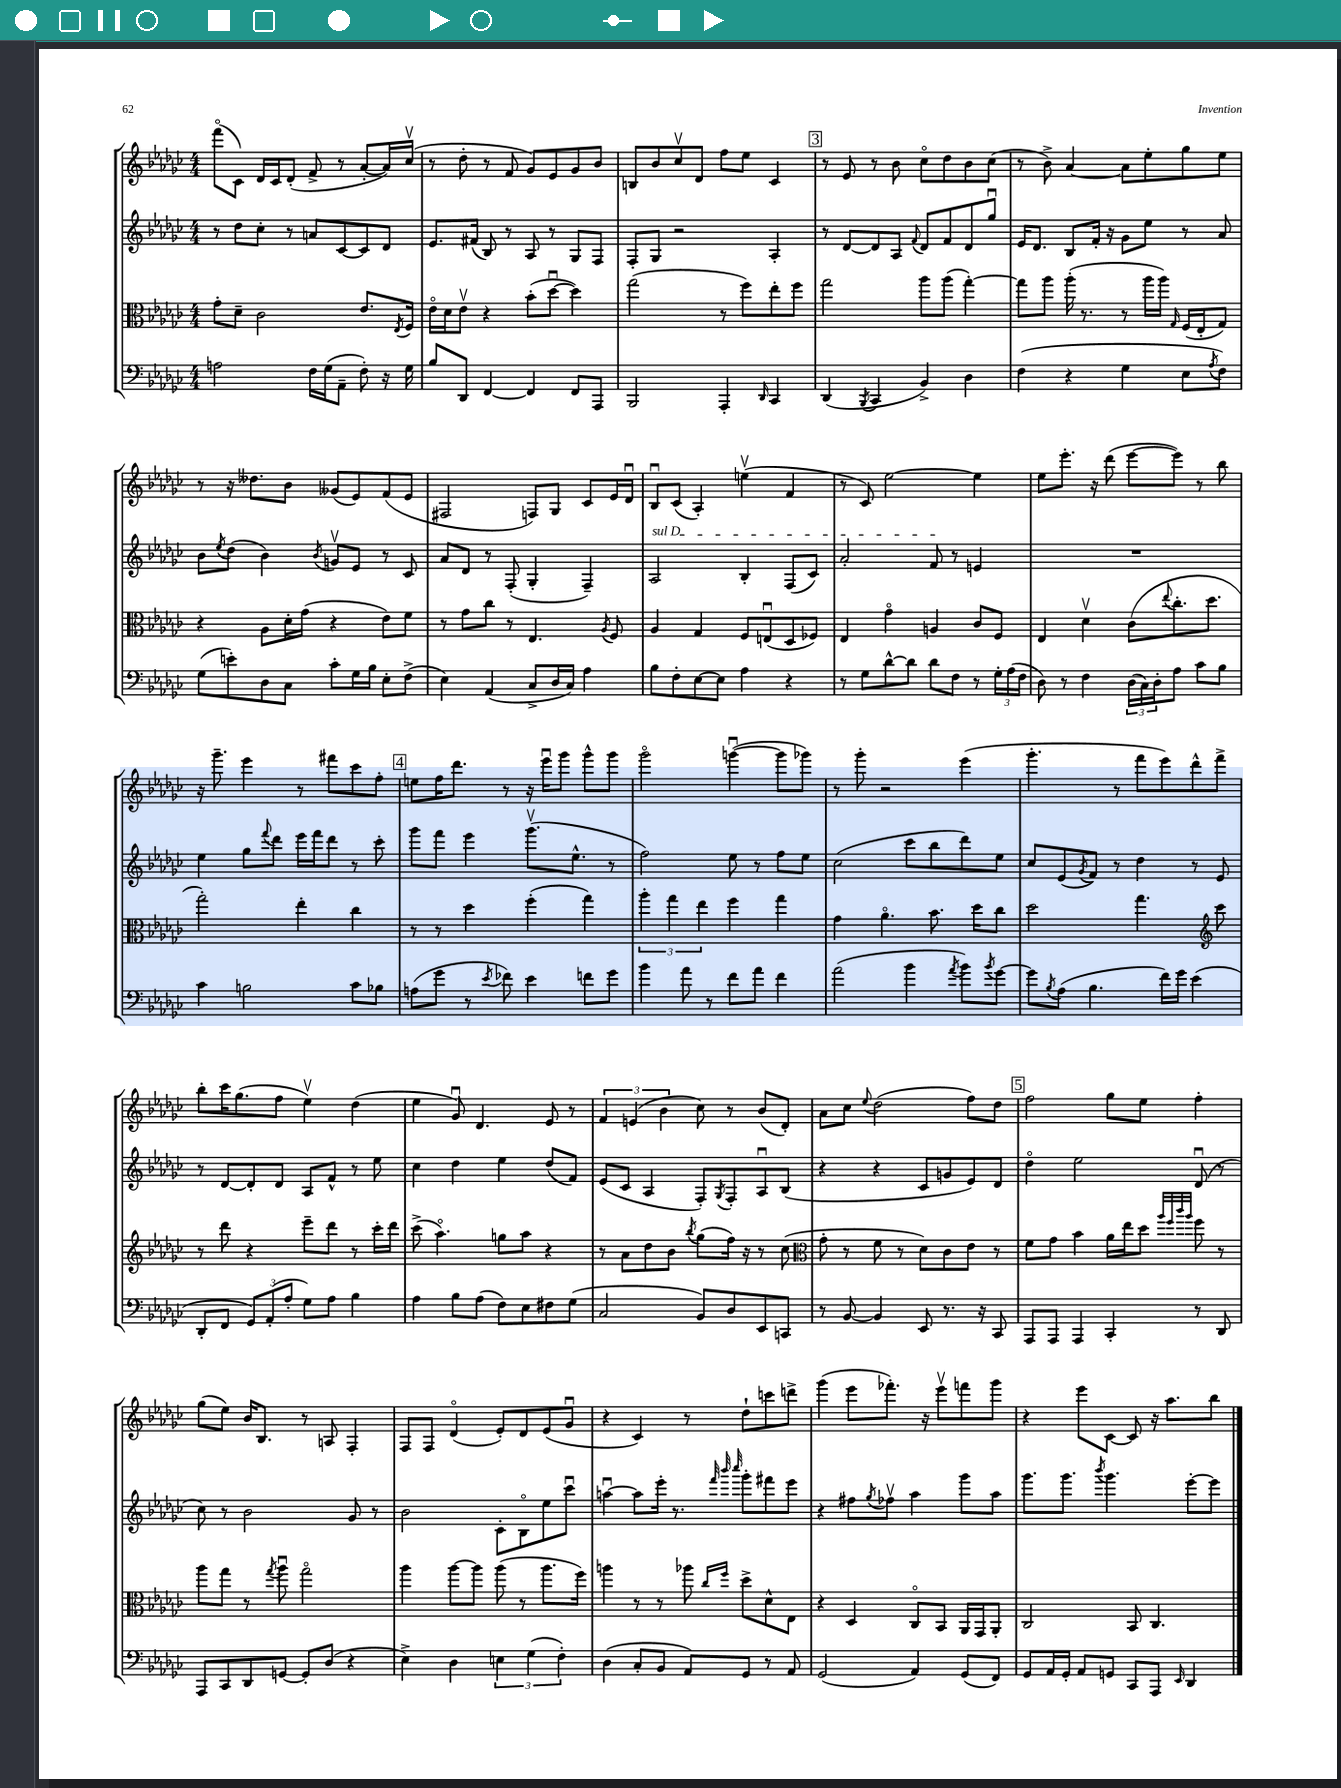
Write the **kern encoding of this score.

**kern	**kern	**kern	**kern
*staff4	*staff3	*staff2	*staff1
*clefF4	*clefC3	*clefG2	*clefG2
*k[b-e-a-d-g-c-]	*k[b-e-a-d-g-c-]	*k[b-e-a-d-g-c-]	*k[b-e-a-d-g-c-]
*M4/4	*M4/4	*M4/4	*M4/4
2A\	8g-'\L	8r	(8fffo\L
.	8d-~\J	8dd-\L	8c-\J)
.	2c-\	8cc-'\J	16d-/LL
.	.	.	16c-/J
.	.	8r	(8d-'/J
16F\LL	.	8a/L	8f^/
(16G-\J	.	.	.
8AA-~\J	.	[8c-/	8r
8F'\)	8.e-/L	8c-/]	[8a-'/L
16r	.	8d-/J	16a-/]L)
.	8qE-/	.	.
16G-\	16F/Jk	.	(16cc-v/JJ
=	=	=	=
8B-/L	16e-o\LL	8.e-/L	8r
.	16d-\J	.	.
8DD-/J	8e-v\J	.	8dd-'\
.	.	(16f#/Jk	.
[4FF/	4r	8B-/)	8r
.	.	8r	8f/
4FF/]	(8b-'\L	8A-/	8g-/L)
.	[8dd-u\J	8r	8e-/
8FF/L	4dd-\])	8G-/L	8g-/
8AAA-/J	.	8F/J	8b-/J
=	=	=	=
2BBB-/	(2gg-\	8F'/L	8B/L
.	.	8G-/J	8b-/
.	.	2r	8cc-v/
.	.	.	8d-/J
4AAA-'/	8r	.	8ff\L
.	8ff\L)	.	8ee-\J
16qqDD-/	.	.	.
4CC-/	8ee-'\	4A-'/	4c-/
.	8ff\J	.	.
=	=	=	=
(4DD-/	2gg-\	8r	8r
.	.	[8d-/L	8e-/
8qBBB-/	.	.	.
4CC-/	.	8d-/]	8r
.	.	8A-/J	8b-\
.	.	8qqf/	.
4BB-^/)	8aa-\L	8d-/L	8cc-o\L
.	(8aa-\J	8f/	8dd-\
4D-\	[4gg-'\)	8d-/	8b-\
.	.	8gg-u/J	(8cc-\J
=	=	=	=
(4F\	8gg-\]L	16e-/LK	8r
.	.	8.d-/J	.
.	8aa-\J	.	8b-^\)
4r	(16aa-'\	8B-/L	[4a-/
.	8.r	.	.
.	.	16f'/Jk	.
.	.	16r	.
4G-\	8r	8g-\L	8a-\]L
.	16aa-\LL	8ee-\J	8ee-'\
.	16aa-\JJ)	.	.
.	16qqG-/	.	.
8E-\L	(16F/LL	8r	8gg-\
.	16E-'/J	.	.
8qA-/	.	.	.
8F\J)	8G-/J)	8a-/	8ee-\J
=	=	=	=
(8G-\L	4r	8b-\L	8r
.	.	8qee-/	.
8e'\)	.	(8dd-\J	16r
.	.	.	8.dd--\L
8D-\	8A-\L	4b-\)	.
8C-\J	16d-'\L	.	8b-\J
.	(16g-\JJ	.	.
.	.	8qb-/	.
8c-'\L	4r	8gv/L	(8g--/L
16G-\L	.	8e-/J	8e-/)
16B-\JJ	.	.	.
8E-'\L	8e-\L)	8r	(8f/
(8F^\J	8f\J	8c-/	8e-/J
=	=	=	=
4E-\)	8r	8a-/L	2F#/
.	8g-\L	8d-/J	.
(4AA-/	8cc-\J	8r	.
.	8r	(8F'/	.
8C-^/L	4.E-/	4G-'/	8F/L)
16D-/L	.	.	8G-/J
16C-/JJ)	.	.	.
4A-\	.	4F~/)	8c-/L
.	8qA-/	.	.
.	8F/	.	16e-/L
.	.	.	16d-u/JJ
=	=	=	=
8B-\L	4A-/	2A-/	8B-u/L
8F'\	.	.	(8c-/J
[8E-\	4G-/	.	4A-'/)
8E-\]J	.	.	.
4A-\	8F/L	4B-'/	(4eev\
.	(8Eu/	.	.
4r	8D-/	(8F/L	4f/
.	8F-/J)	8c-/J)	.
=	=	=	=
8r	4E-/	2a-'/	8r
8G-\L	.	.	8c-/)
[8d-^^\	4g-o\	.	[2ee-\
8d-\]J	.	.	.
8d-\L	4A/	8f/	.
8F\J	.	8r	.
8r	8c-/L	4e/	4ee-\]
24G-'\LL	8F/J	.	.
(24A-\	.	.	.
24F\JJ	.	.	.
=	=	=	=
8D-\)	4E-/	1r	8ee-\L
8r	.	.	8.eee-'\J
4F\	4d-v\	.	.
.	.	.	16r
.	.	.	(8ddd-\
(24D-\LL	(8c-\L	.	[8eee-\L
24C-\)	.	.	.
24D-'\J	.	.	.
.	8qqee-/	.	.
8A-\J	8.cc-'\	.	8eee-\]J)
8c-\L	.	.	8r
.	8.dd-\J	.	.
8B-\J	.	.	8bb-\
=	=	=	=
4c-\	2gg-'\)	4ee-\	16r
.	.	.	8.ggg-~\
2B\	.	8gg-\L	4eee-\
.	.	8qqfff/	.
.	.	8ddd-\J	.
.	4ee-'\	16eee-\LL	8r
.	.	16fff\J	.
.	.	8ddd-\J	8fff#\L
8c-\L	4cc-\	8r	8ccc-\
8B-\J	.	8ccc-'\	8ff'\J
=	=	=	=
(8A\L	8r	8ggg-\L	8ee\L
8g-\J	8r	8fff\J	16ff\K
.	.	.	8.ddd-\J
8r	4dd-\	4eee-\	.
8qe-/	.	.	.
8f-\)	.	.	8r
4e-\	(4ff'\	(8.ggg-v\L	16r
.	.	.	16eee-u\LK
.	.	.	8ggg-\J
.	.	8.ee-^^\J	.
8f\L	4gg-\)	.	8ggg-^^\L
8g-\J	.	8r	8ggg-\J
=	=	=	=
4b-\	6aa-'\	2ff\)	2ggg-o\
.	6gg-\	.	.
8a-\	.	.	.
.	6ee-\	.	.
8r	.	.	.
8f\L	4ff\	8ee-\	([4gggu\
8a-\J	.	8r	.
4f\	4gg-\	8ff\L	8ggg\]L
.	.	8ee-\J	8ggg-\J)
=	=	=	=
(2a-\	4g-\	(2cc-\	8r
.	.	.	8ggg-'\
.	4.a-o\	.	2r
4b-\	.	8ccc-\L	.
.	8.b-\	8bb-\	.
8qa-/	.	.	.
8b-\L)	.	8ddd-\)	(4eee-\
.	16dd-\LK	.	.
8qb-/	.	.	.
[8g-\J	8cc-\J	8ee-\J	.
=	=	=	=
8g-\]L	2dd-\	8cc-/L	4.ggg-'\
8qB-/	.	.	.
(8A-\J	.	(8e-/	.
.	.	8qg-/	.
4.B-\	.	8f/J)	.
.	.	8r	8r
.	4.gg-\	4dd-\	8fff\L
16f\LL)	.	.	8eee-\)
16g-\JJ	.	.	.
(4e-\	.	8r	8ddd-^^\
*	*clefG2	*	*
.	8ccc-\	8e-/	8fff^\J
=	=	=	=
8DD-'/L	8r	8r	8bb-'\L
8FF/J	8ddd-\	[8d-/L	16ccc-\K
.	.	.	(8.gg-\
12GG-/L)	4r	8d-'/]	.
(12AA-'/	.	.	.
.	.	8d-/J	8ff\J
12A-'/J	.	.	.
8G-\L)	8eee-~\L	8A-/L	4ee-v\)
8A-\J	8ddd-\J	8f^^/J	.
4B-\	8r	8r	(4dd-\
.	16ccc-'\LL	8ee-\	.
.	16ddd-\JJ	.	.
=	=	=	=
4A-\	(8ccc-^\	4cc-\	4ee-\
.	4.aa-o\)	.	.
8B-\L	.	4dd-\	8g-u/)
(8A-\J	.	.	4.d-/
8F\L)	8gg\L	4ee-\	.
8E-\	8aa-\J	.	.
8F#\	4r	(8dd-/L	8e-/
(8G-\J	.	8f/J)	8r
=	=	=	=
2C-/	8r	(8e-/L	6f/
.	8a-\L	8c-/J	.
.	.	.	(6e/
.	8dd-\	4A-/	.
.	.	.	6b-\
.	8b-\J	.	.
.	8qbb-/	.	.
8BB-/L)	(8gg-\L	8F'/L)	8cc-\)
.	.	8qG-/	.
8D-/	16ff\Jk)	8F'/	8r
.	16r	.	.
8EE-/	8r	8A-u/	(8b-/L
8CC/J	(8cc-\	(8B-/J	8d-'/J)
=	=	=	=
*	*clefC3	*	*
8r	8g-'\	4r	8a-\L
[8BB-/	8r	.	8cc-\J
.	.	.	8qqee-/
4BB-/]	8f\	4r	(2dd-\
.	8r	.	.
8EE-/	8d-\L)	8c-/L	.
8.r	8c-\	8g/	.
.	8e-\J	8e-/)	8ff\L)
16r	.	.	.
8CC-/	8r	8d-/J	8dd-\J
=	=	=	=
8AAA-/L	8f\L	4dd-o\	2ff\
8AAA-/J	8g-\J	.	.
4AAA-/	4b-\	2ee-\	.
4CC-'/	16a-\LL	.	8gg-\L
.	16ee-\J	.	.
.	8dd-\J	.	8ee-\J
.	32qqaa-/LLL	.	.
.	32qqff/	.	.
.	32qqccc-/	.	.
.	32qqaa-/JJJ	.	.
8r	8ff\	(8d-u/	4ff'\
8DD-/	8r	8r	.
=	=	=	=
8AAA-/L	8aa-\L	8cc-\)	(8gg-\L
8CC-/	8gg-\J	8r	8ee-\J)
8DD-/	8r	2b-\	16b-/LK
.	.	.	8.B-/J
.	8qgg-/	.	.
[8GG/J	8aa-u\	.	.
8GG'/]L	2gg-o\	.	8r
(8D-/J	.	.	8A/
4r	.	8g-/	4F'/
.	.	8r	.
=	=	=	=
4E-^\)	4aa-\	2b-\	8F/L
.	.	.	8F/J
4D-\	[8aa-\L	.	(4d-o/
.	8aa-\]J	.	.
6E\	(8aa-\	8c-'\L	8e-'/L)
.	8r	8B-o\	8d-/
(6G-\	.	.	.
.	8.aa-\L	8ee-\	(8e-/
6F'\)	.	.	.
.	.	8ccc-u\J	8g-u/J
.	16ff\Jk)	.	.
=	=	=	=
(4D-\	4aa\	[4aau\	4r
8C-'/L	8r	8aa\]L	4c-/)
8BB-/J	8r	16eee-'\Jk	.
.	.	8.r	.
8AA-/L)	8aa-\	.	8r
.	.	32qqfff/	.
.	16qqcc-/LL	32qqbbb-/	.
.	16qqff/JJ	32qqcccc-/	.
8GG-/J	8dd-^\L	8ggg-'\L	8dd-`\L
8r	8d-^^\	8fff#\	8ccc\
8AA-/	8E-\J	8eee-\J	8ddd^\J
=	=	=	=
(2GG-/	4r	4r	(4ggg-\
.	4D-/	8ff#\L	8eee-\L
.	.	8qgg-/	.
.	.	8ff-v\J	8.fff-'\J)
4AA-/)	8C-o/L	4aa-\	.
.	.	.	16r
.	8BB-/J	.	8eee-v\L
(8GG-/L	16AA-/LL	8ggg-\L	8fff\
.	16GG-/J	.	.
8FF/J)	8AA-'/J	8aa-\J	8ggg-\J
=	=	=	=
8GG-/L	2C-/	8.ggg-\L	4r
16AA-/L	.	.	.
16GG-'/JJ	.	8.ggg-\J	.
8AA-/L	.	.	8eee-\L
.	.	8qbbb-/	.
8GG/J	.	4.ggg-\	[8c-\J
8CC-/L	8BB-/	.	8c-/]
8AAA-/J	4.C-/	.	16r
.	.	.	8.aa-\L
16qqEE-/	.	.	.
4DD-/	.	[8eee-'\L	.
.	.	8eee-\]J	8bb-\J
==	==	==	==
*-	*-	*-	*-
